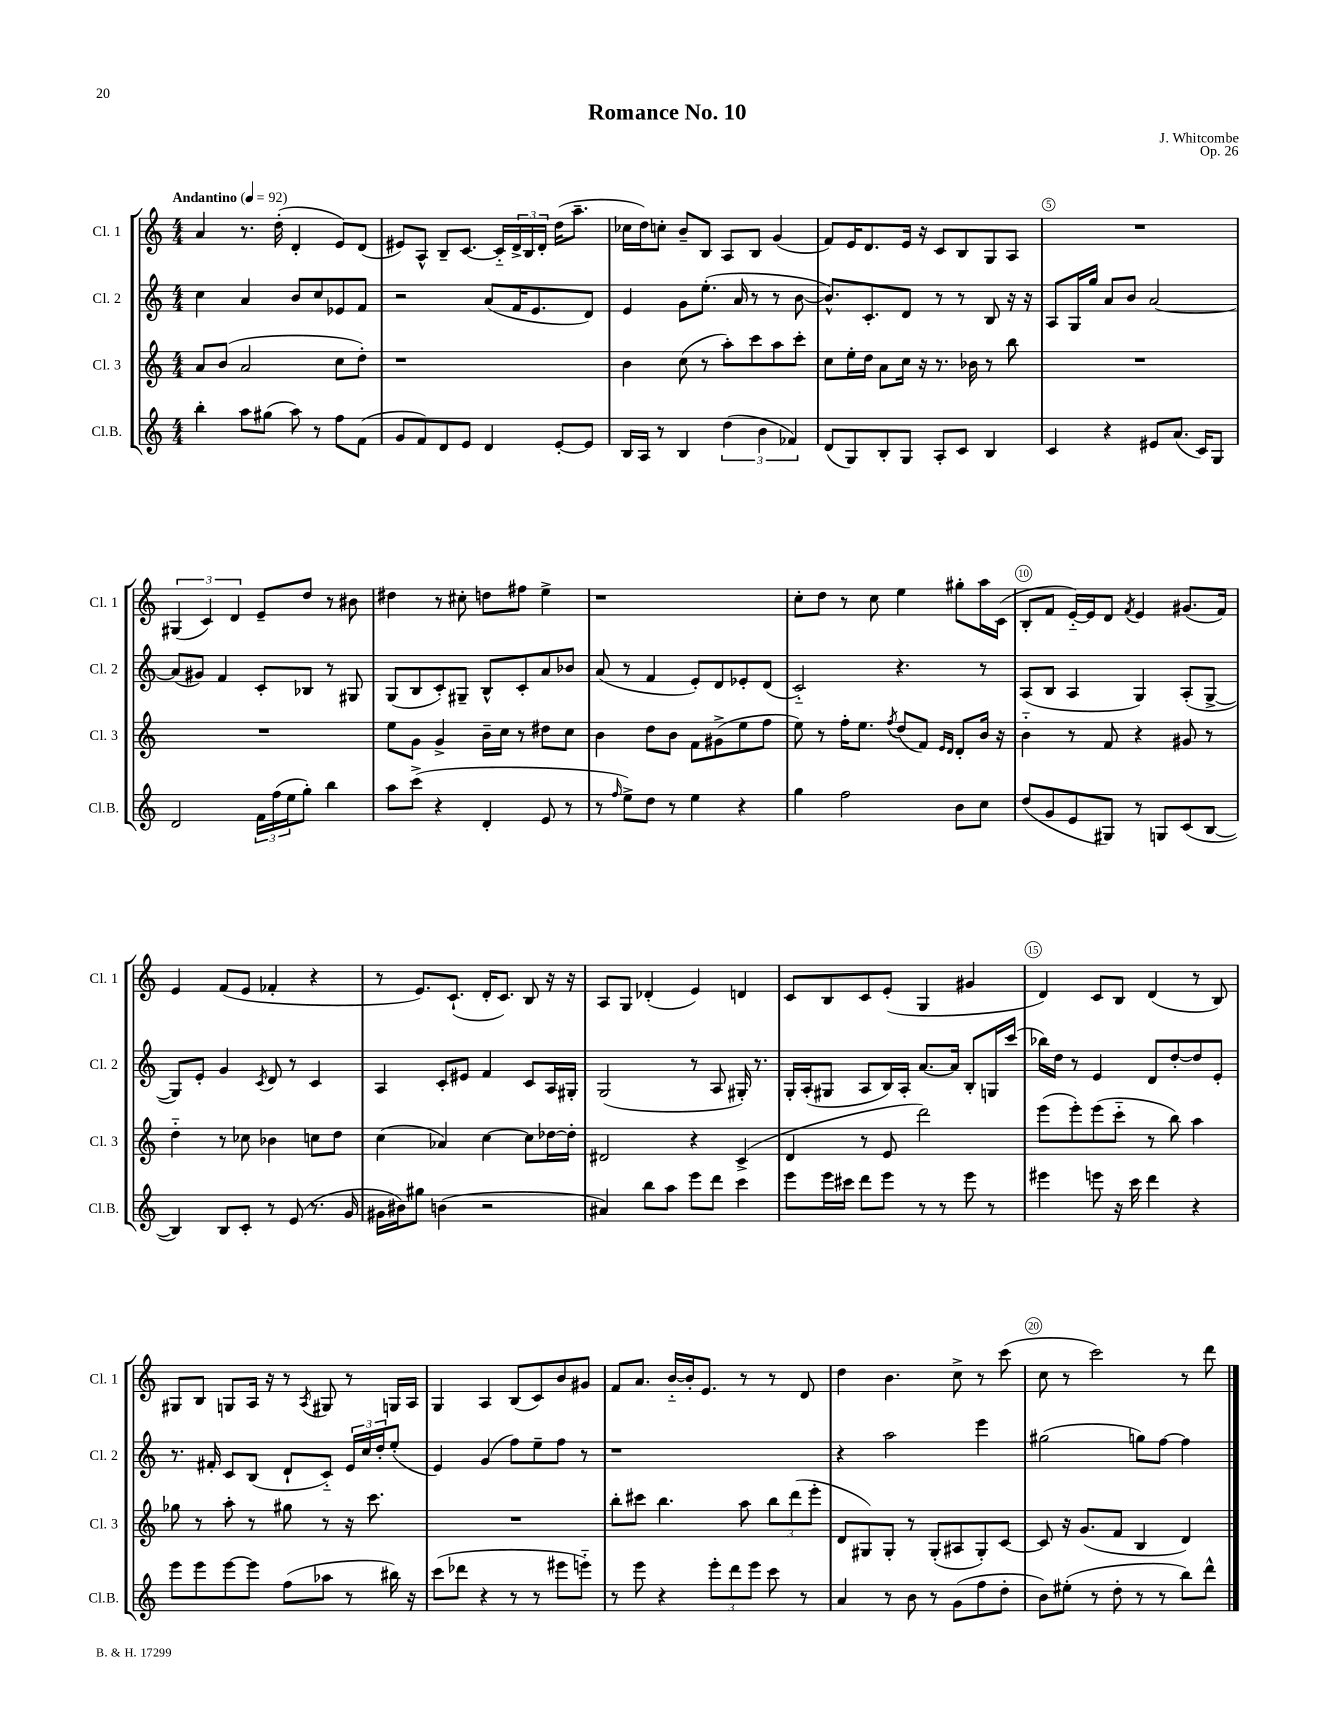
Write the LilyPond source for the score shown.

\header { title = "Romance No. 10" composer = "J. Whitcombe" opus = "Op. 26" }
<<
\new StaffGroup <<
\new Staff = "s0" \with { instrumentName = "Cl. 1" shortInstrumentName = "Cl. 1" } {
    \clef treble \key c \major \numericTimeSignature \time 4/4 \tempo "Andantino" 4 = 92
    a'4 r8. d''16-.( d'4-. e'8) d'8( |
    eis'8) a8-^ b8-- c'8.~ c'16-_ \tuplet 3/2 { d'16-> b16 d'16-. } d''16( a''8.-- |
    ces''16 d''16) c''8-. b'8-- b8 a8 b8 g'4( |
    f'8) e'16 d'8. e'16 r16 c'8 b8 g8 a8 |
    R1 |
    \tuplet 3/2 { gis4( c'4) d'4 } e'8-- d''8 r8 bis'8 |
    dis''4 r8 cis''8-. d''8 fis''8 e''4-> |
    r1 |
    c''8-. d''8 r8 c''8 e''4 gis''8-. a''16 c'16( |
    b8-. f'8 e'16~-_) e'16 d'8 \acciaccatura { f'8 } e'4 gis'8.( f'16) |
    e'4 f'8( e'8 fes'4-. r4 |
    r8 e'8.) c'8.-!( d'16-. c'8.) b8 r16 r16 |
    a8 g8 des'4-.( e'4) d'4 |
    c'8 b8 c'8 e'8-.( g4 gis'4 |
    d'4) c'8 b8 d'4( r8 b8) |
    gis8 b8 g8 a16 r16 r8 \acciaccatura { a8 } gis8 r8 g16 a16 |
    g4 a4 b8( c'8) b'8 gis'8 |
    f'8 a'8. b'16~-_ b'16-. e'8. r8 r8 d'8 |
    d''4 b'4. c''8-> r8 c'''8( |
    c''8 r8 c'''2) r8 d'''8 \bar "|." |
}
\new Staff = "s1" \with { instrumentName = "Cl. 2" shortInstrumentName = "Cl. 2" } {
    \clef treble \key c \major \numericTimeSignature \time 4/4
    c''4 a'4 b'8 c''8 ees'8 f'8 |
    r2 a'8( f'16 e'8. d'8) |
    e'4 g'8 e''8.-.( a'16 r8 r8 b'8~ |
    b'8.-^) c'8.-. d'8 r8 r8 b8 r16 r16 |
    a8 g16 g''16 a'8 b'8 a'2~ |
    a'8( gis'8) f'4 c'8-. bes8 r8 gis8 |
    g8( b8 c'8-.) gis8-- b8-^ c'8-. a'8 bes'8 |
    a'8( r8 f'4 e'8-.) d'8 ees'8-. d'8( |
    c'2-_) r4. r8 |
    a8( b8 a4 g4) a8-.( g8~-> |
    g8) e'8-. g'4 \acciaccatura { c'8 } d'8 r8 c'4 |
    a4 c'8-. eis'8 f'4 c'8 a16 gis16-. |
    g2( r8 a8 gis16-.) r8. |
    g16-. a16-.( gis8 a8 b16) a16-. a'8.~ a'16 b8-. g16 c'''16( |
    bes''16) d''16 r8 e'4 d'8 d''8~-. d''8 e'8-. |
    r8. fis'16-. c'8 b8( d'8-! c'8-_) \tuplet 3/2 { e'16 c''16 d''16-. } e''8-.( |
    e'4) g'4( f''8) e''8-- f''8 r8 |
    r1 |
    r4 a''2 e'''4 |
    gis''2( g''8) f''8~ f''4 \bar "|." |
}
\new Staff = "s2" \with { instrumentName = "Cl. 3" shortInstrumentName = "Cl. 3" } {
    \clef treble \key c \major \numericTimeSignature \time 4/4
    a'8 b'8( a'2 c''8 d''8-.) |
    r1 |
    b'4 c''8( r8 a''8-.) c'''8 a''8 c'''8-. |
    c''8 e''16-. d''16 a'8 c''16 r16 r8. bes'16 r8 b''8 |
    R1 |
    R1 |
    e''8 g'8 g'4-> b'16-- c''16 r8 dis''8 c''8 |
    b'4 d''8 b'8 f'8 gis'8->( e''8 f''8 |
    e''8) r8 f''16-. e''8. \acciaccatura { f''8 } d''8( f'8) \grace { e'16 d'16 } d'8-. b'16 r16 |
    b'4-_ r8 f'8 r4 gis'8 r8 |
    d''4-_ r8 ces''8 bes'4 c''8 d''8 |
    c''4( aes'4) c''4~ c''8 des''16~ des''16-. |
    dis'2 r4 c'4->( |
    d'4 r8 e'8 d'''2) |
    e'''8( e'''8-.) e'''8( c'''8-_ r8 b''8) a''4 |
    ges''8 r8 a''8-. r8 gis''8 r8 r16 c'''8. |
    R1 |
    b''8-. cis'''8 b''4. a''8 \tuplet 3/2 { b''8 d'''8( e'''8-. } |
    d'8 gis8) gis8-. r8 gis8-.( ais8 gis8-.) c'8~ |
    c'8 r16 g'8.( f'8 b4 d'4) \bar "|." |
}
\new Staff = "s3" \with { instrumentName = "Cl.B." shortInstrumentName = "Cl.B." } {
    \clef treble \key c \major \numericTimeSignature \time 4/4
    b''4-. a''8 gis''8( a''8) r8 f''8 f'8( |
    g'8 f'8) d'8 e'8 d'4 e'8~-. e'8 |
    b16 a16 r8 b4 \tuplet 3/2 { d''4( b'4 fes'4) } |
    d'8( g8) b8-. g8 a8-. c'8 b4 |
    c'4 r4 eis'8 a'8.( c'16) g8 |
    d'2 \tuplet 3/2 { f'16 f''16( e''16 } g''8-.) b''4 |
    a''8 c'''8->( r4 d'4-. e'8 r8 |
    r8 \grace { f''16 } e''8->) d''8 r8 e''4 r4 |
    g''4 f''2 b'8 c''8 |
    d''8( g'8 e'8 gis8) r8 g8 c'8( b8~ |
    b4) b8 c'8-. r8 e'8( r8. g'16 |
    gis'16 bis'16) gis''8 b'4( r2 |
    ais'4) b''8 a''8 e'''8 d'''8 c'''4 |
    e'''8 e'''16 cis'''16 d'''8 e'''8 r8 r8 e'''8 r8 |
    eis'''4 e'''8 r16 c'''16 d'''4 r4 |
    e'''8 e'''8 e'''8~ e'''8 f''8( aes''8 r8 bis''16) r16 |
    c'''8( des'''8 r4 r8 r8 eis'''8 e'''8-_) |
    r8 e'''8 r4 \tuplet 3/2 { e'''8-. d'''8 e'''8 } c'''8 r8 |
    a'4 r8 b'8 r8 g'8( f''8 d''8-. |
    b'8) eis''8-.( r8 d''8-. r8 r8 b''8) d'''8-^ \bar "|." |
}
>>
>>
\layout { \context { \Score \override BarNumber.break-visibility = ##(#f #t #t) barNumberVisibility = #(every-nth-bar-number-visible 5) \override BarNumber.stencil = #(make-stencil-circler 0.1 0.3 ly:text-interface::print) } }
